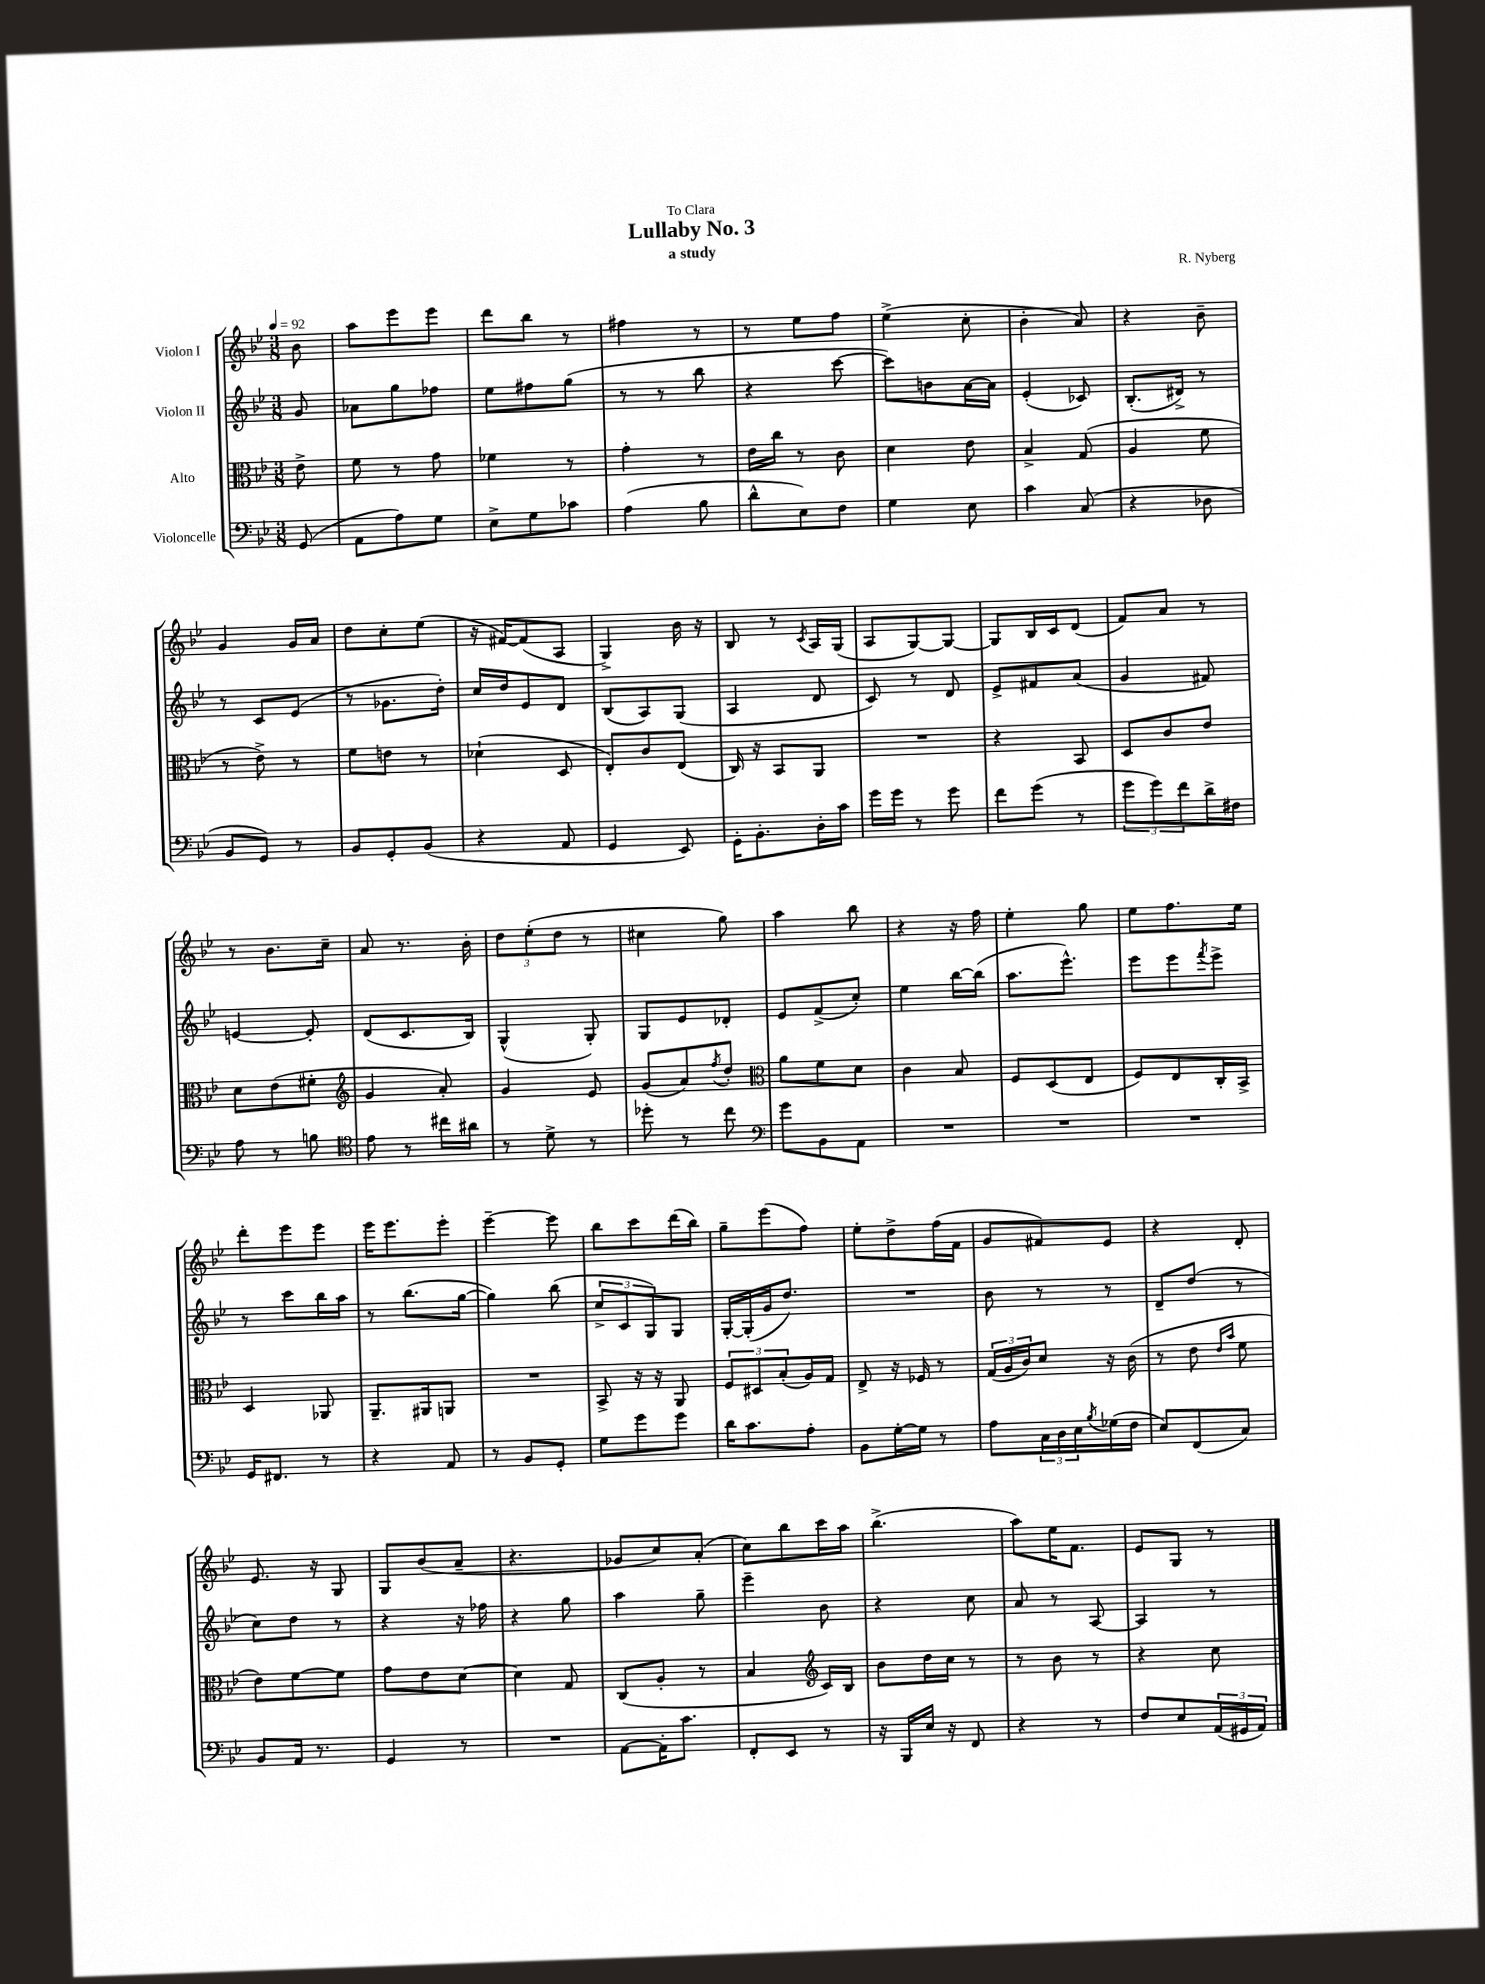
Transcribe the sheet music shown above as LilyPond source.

\header { title = "Lullaby No. 3" composer = "R. Nyberg" subtitle = "a study" dedication = "To Clara" }
<<
\new StaffGroup <<
\new Staff = "s0" \with { instrumentName = "Violon I" } {
    \clef treble \key bes \major \numericTimeSignature \time 3/8 \partial 8 \tempo 4 = 92
    bes'8 |
    a''8 ees'''8 ees'''8 |
    d'''8 bes''8 r8 |
    fis''4 r8 |
    r8 ees''8 f''8 |
    ees''4->( c''8-. |
    bes'4-. a'8) |
    r4 bes'8-- |
    g'4 g'16 a'16 |
    d''8 c''8-. ees''8( |
    r16 fis'16~) fis'8( a8 |
    g4->) bes'16 r16 |
    bes8 r8 \acciaccatura { c'8 } a16 g16( |
    a8 g8~) g8~ |
    g8 bes16 c'16 d'8( |
    f'8) a'8 r8 |
    r8 bes'8. c''16-- |
    a'8 r8. bes'16-. |
    \tuplet 3/2 { d''8 ees''8-.( d''8 } r8 |
    cis''4 g''8) |
    a''4 bes''8 |
    r4 r16 f''16 |
    ees''4-. g''8 |
    ees''8 f''8. ees''16 |
    d'''8-. ees'''8 ees'''8 |
    ees'''16 ees'''8. ees'''8-. |
    ees'''4~-- ees'''8 |
    bes''8 c'''8 d'''16( bes''16) |
    g''8-- ees'''8( f''8) |
    ees''8-. d''8-> f''16( f'16 |
    g'8 fis'8) ees'8 |
    r4 d'8-. |
    ees'8. r16 g8 |
    g8 bes'8( a'8-- |
    r4. |
    ges'8 c''8) a'8-.( |
    c''8) bes''8 c'''16 a''16 |
    bes''4.->( |
    a''8) ees''16 f'8. |
    ees'8 g8 r8 \bar "|." |
}
\new Staff = "s1" \with { instrumentName = "Violon II" } {
    \clef treble \key bes \major \numericTimeSignature \time 3/8 \partial 8
    g'8 |
    aes'8 g''8 fes''8 |
    ees''8 fis''8 g''8( |
    r8 r8 bes''8 |
    r4 c'''8~ |
    c'''8) b'8 a'16~ a'16 |
    ees'4-.( ces'8) |
    bes8.-.( dis'16->) r8 |
    r8 c'8 ees'8( |
    r8 ges'8. d''16-.) |
    c''16 d''16 ees'8 d'8 |
    bes8( a8) g8( |
    a4 d'8 |
    c'8) r8 d'8 |
    ees'8-> fis'8 a'8( |
    g'4 fis'8) |
    e'4~ e'8-. |
    d'8( c'8. bes16) |
    g4-^( g8-.) |
    g8 ees'8 des'8-. |
    ees'8 f'8->( c''8-.) |
    ees''4 bes''16~ bes''16( |
    a''8. ees'''8.-^) |
    ees'''8 ees'''8 \acciaccatura { f'''8 } ees'''8-> |
    r8 c'''8 bes''16 a''16 |
    r8 bes''8.( g''16~ |
    g''4) bes''8( |
    \tuplet 3/2 { c''8-> c'8 g8) } g8 |
    g16~-. g16-.( g'16 d''8.) |
    R4. |
    bes'8 r8 r8 |
    d'8-- d''8( r8 |
    c''8) d''8 r8 |
    r4 r16 fes''16 |
    r4 g''8 |
    a''4 g''8-- |
    ees'''4-- bes'8 |
    r4 c''8 |
    a'8 r8 a8~ |
    a4 r8 \bar "|." |
}
\new Staff = "s2" \with { instrumentName = "Alto" } {
    \clef alto \key bes \major \numericTimeSignature \time 3/8 \partial 8
    ees'8-> |
    f'8 r8 g'8 |
    fes'4 r8 |
    g'4-. r8 |
    ees'16 c''16 r8 c'8 |
    d'4 ees'8 |
    bes4-> g8( |
    a4 f'8 |
    r8 ees'8->) r8 |
    f'8 e'8 r8 |
    des'4-!( d8 |
    ees8-.) c'8 ees8( |
    c16) r16 bes,8 a,8 |
    R4. |
    r4 bes,8 |
    d8 c'8 ees'8 |
    d'8 ees'8( fis'8-. |
    \clef treble g'4 a'8-.) |
    g'4 ees'8 |
    g'8( a'8) \acciaccatura { f''8 } d''8-. |
    \clef alto a'8 f'8 d'8 |
    c'4 bes8 |
    f8 d8( ees8 |
    f8) ees8 c16-. bes,16-> |
    d4 aes,8 |
    a,8.-- ais,16 a,8 |
    R4. |
    bes,8-> r16 r16 a,8 |
    \tuplet 3/2 { f8 dis8 bes8-.( } a16) g16 |
    ees8-> r16 fes16 r8 |
    \tuplet 3/2 { g16( a16 c'16) } d'8 r16 c'16( |
    r8 ees'8 \grace { ees'16 bes'16 } f'8 |
    ees'8) f'8~ f'8 |
    g'8 ees'8 d'8~ |
    d'4 g8 |
    c8( a8-. r8 |
    bes4 \clef treble c'16) bes16 |
    bes'8 d''16 c''16 r8 |
    r8 bes'8 r8 |
    r4 c''8 \bar "|." |
}
\new Staff = "s3" \with { instrumentName = "Violoncelle" } {
    \clef bass \key bes \major \numericTimeSignature \time 3/8 \partial 8
    g,8( |
    a,8 a8) g8 |
    ees8-> g8 ces'8 |
    a4( bes8 |
    d'8-^ ees8) f8 |
    g4 ees8 |
    c'4 c8( |
    r4 des8 |
    bes,8 g,8) r8 |
    bes,8 g,8-. bes,8( |
    r4 a,8 |
    g,4 ees,8) |
    g,16-. bes,8.-. d16-. c'16 |
    g'16 g'16 r8 g'8 |
    f'8 g'8( r8 |
    \tuplet 3/2 { g'8 g'8) f'8 } d'16-> fis16 |
    a8 r8 b8 |
    \clef tenor ees'8 r8 cis''16 ais'16 |
    r8 d'8-> r8 |
    des''8-. r8 c''8 |
    \clef bass g'8 bes,8 a,8 |
    R4. |
    R4. |
    R4. |
    g,16 fis,8. r8 |
    r4 a,8 |
    r8 bes,8 g,8-. |
    g8 g'8 g'8 |
    d'16 c'8. a8-. |
    bes,8 g16~-. g16 r8 |
    a8 \tuplet 3/2 { c16 d16 ees16 } \acciaccatura { bes8 } ges16( f16 |
    ees8) f,8( c8) |
    bes,8 a,16 r8. |
    g,4 r8 |
    R4. |
    a,8~ a,16-. c'8. |
    f,8-. ees,8 r8 |
    r16 bes,,16 ees16 r16 f,8 |
    r4 r8 |
    f8 ees8 \tuplet 3/2 { a,16( gis,16 a,16) } \bar "|." |
}
>>
>>
\layout { \context { \Score \remove "Bar_number_engraver" } }
